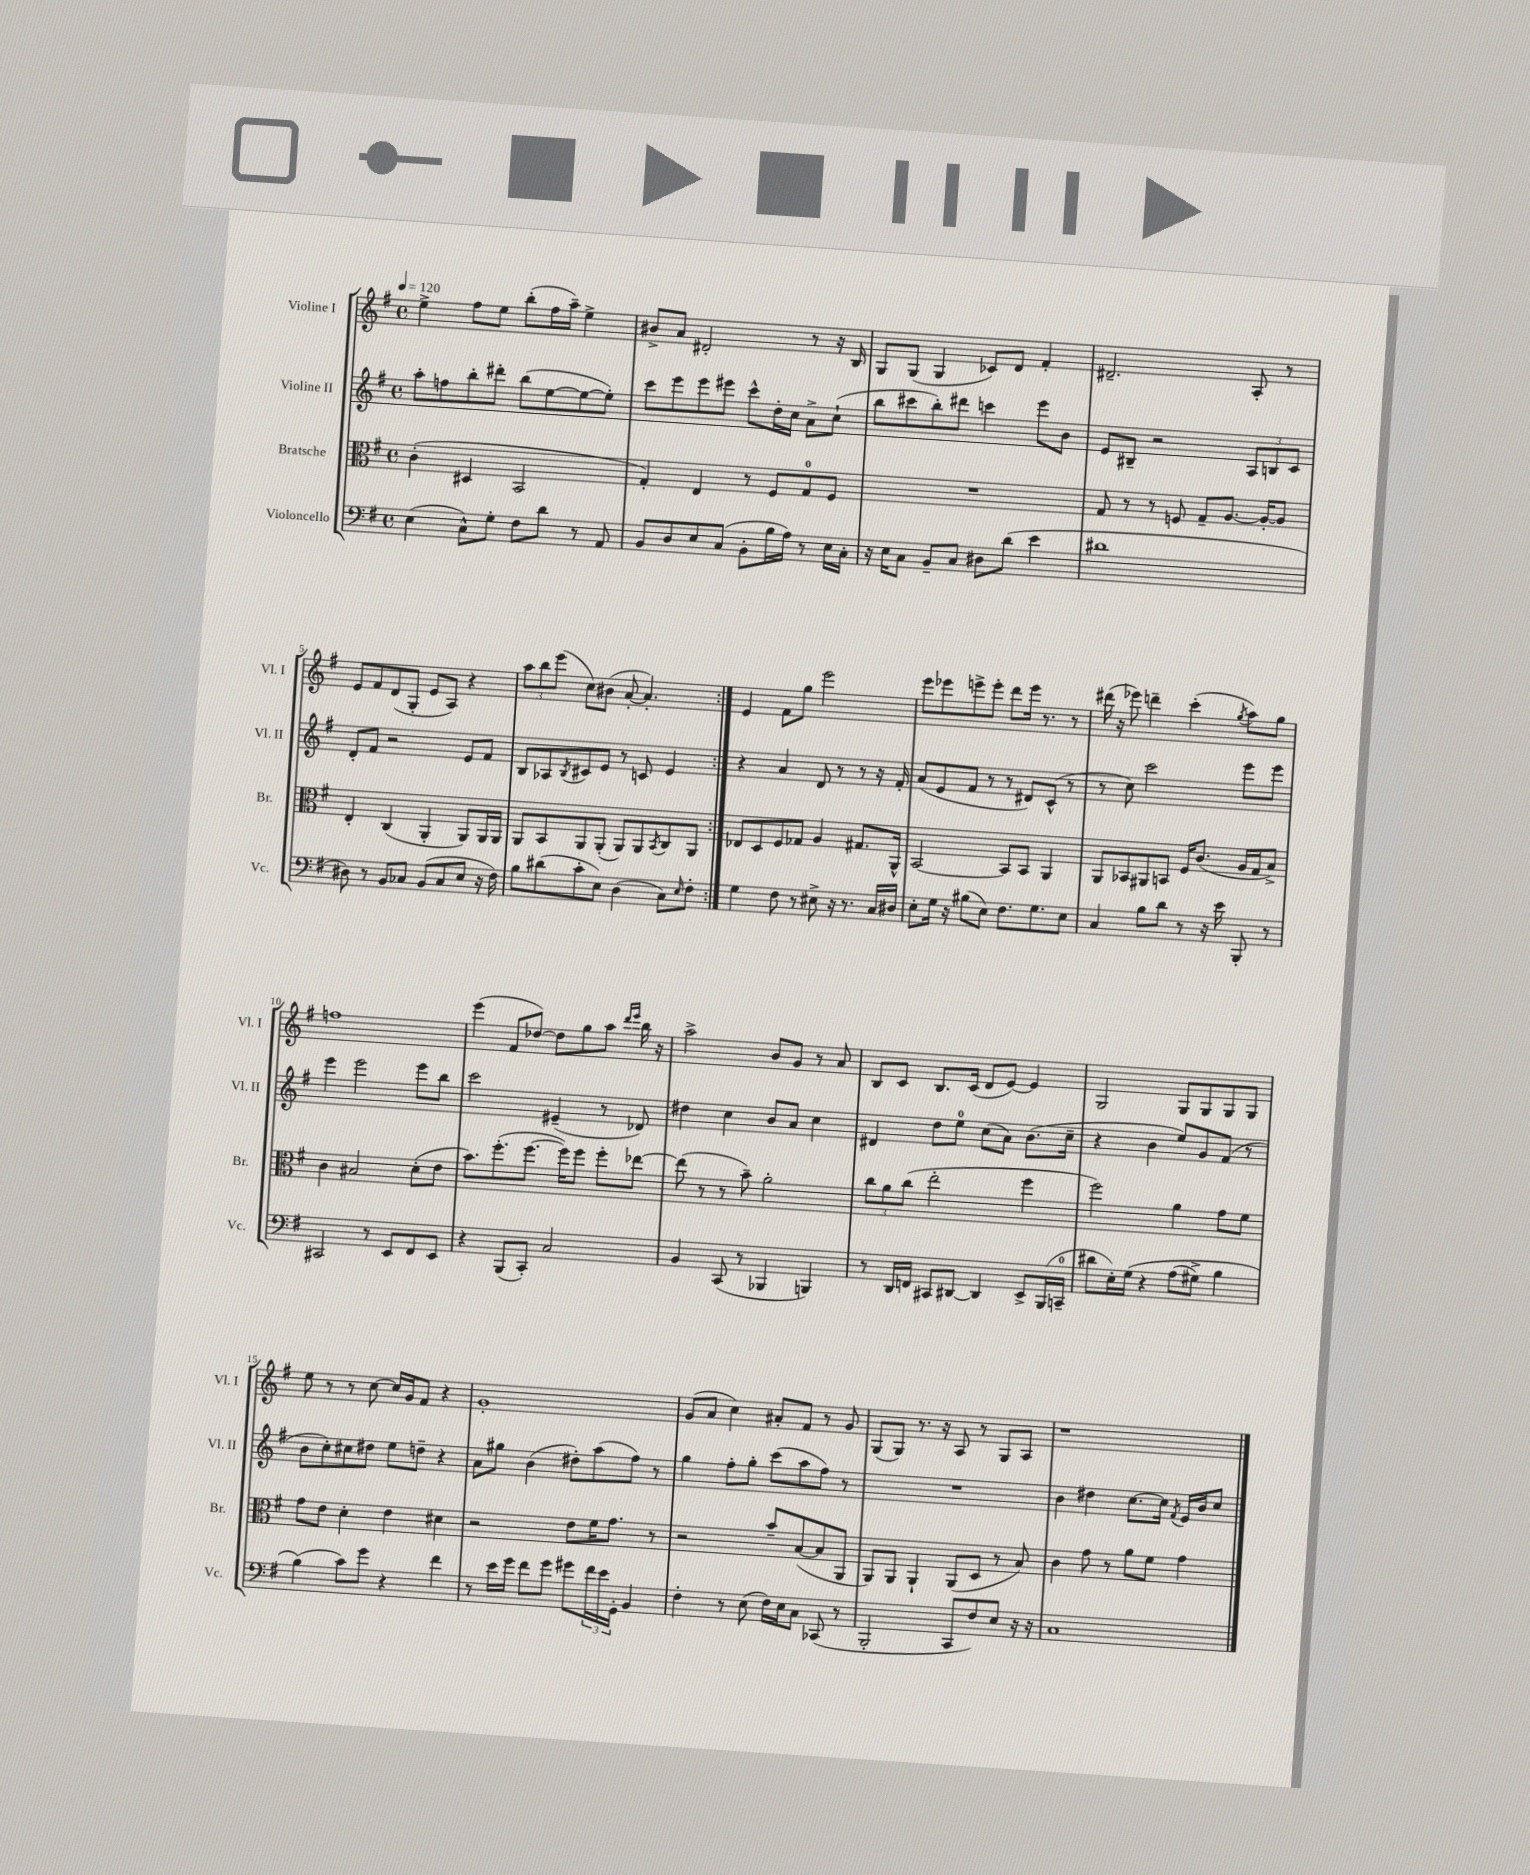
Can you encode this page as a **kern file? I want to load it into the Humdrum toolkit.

**kern	**kern	**kern	**kern
*staff4	*staff3	*staff2	*staff1
*clefF4	*clefC3	*clefG2	*clefG2
*k[f#]	*k[f#]	*k[f#]	*k[f#]
*M4/4	*M4/4	*M4/4	*M4/4
*met(c)	*met(c)	*met(c)	*met(c)
*MM120	*MM120	*MM120	*MM120
(4E	(4c'	8aa'	4ee^
.	.	8ff	.
8C^^)	4D#	8bb'	8ff#
8G'	.	8ddd#'	8ee
8F#	2BB	(8bb	(8bb'
8d	.	[8ee	16ff#
.	.	.	16aa~)
8r	.	8ee_	4ee^
8AA	.	8ee'])	.
=	=	=	=
8BB	4G')	8ccc	8b#^
8D	.	8eee	8a
8E	4E	8eee	2d#'
(8C	.	8eee#	.
8BB'	8r	8ccc^^	.
16B	8F#	16dd'	.
16A)	.	16cc	.
8r	8G	8a^	8r
16E	8F#	(8cc`	16r
16C'	.	.	16B
=	=	=	=
16r	1r	8bb	8G
16E	.	.	.
8C	.	8ccc#	(8G
8BB~	.	8bb')	4G
8C	.	8ddd#	.
8D#	.	4ccc	8c-)
(8d	.	.	8d
4e	.	8eee	4f#'
.	.	8b	.
=	=	=	=
1d#	8G	8e	2.d#~
.	8r	8B#~	.
.	8r	2r	.
.	8F	.	.
.	8G~	.	.
.	[8.A	.	.
.	.	12A	8A'
.	16A'_	.	.
.	.	12B	.
.	8A]	.	8r
.	.	12c	.
=	=	=	=
8D#)	4E'	8d'	8e
8r	.	8f#	8f#
8BB	(4C	2r	(8d
8C-	.	.	8G'
(8BB	4AA'	.	8e
8C-	.	.	8A)
8E	8AA)	8e	4r
16r	16AA	8f#	.
16F#)	16AA	.	.
=	=	=	=
8B	8AA	8B	12aa
.	.	.	12bb
(8d#	8BB	8A-	.
.	.	.	(12eee
.	.	8qB	.
8c'	8AA	8c#	8cc)
8E)	(8AA'	8e	(8b#
(4D	8AA)	8r	[8a'
.	8AA	8c	4.a'])
.	8qBB	.	.
8C)	8C	4e	.
16qqE	.	.	.
8F#'	8AA	.	.
=:|!	=:|!	=:|!	=:|!
4G	8E-	4r	4e
.	8D	.	.
8F#	8F#	4a	8f#
8r	8G-	.	8gg
8E#^	4A	8d	2eee
16r	.	8r	.
8.r	.	.	.
.	8.G#	8r	.
16C	.	16r	.
16D#	16AA^^	16f#'	.
=	=	=	=
8E'	[2BB	(8a	8eee
16G	.	8e	8eee-
16r	.	.	.
(8B#	.	8f#	8eee^
8E)	.	8r	8eee'
8.F#	8BB]	8r	8ddd
.	8BB	8d#)	16eee
8.G	.	.	8.r
.	4AA	(8c^^	.
8E	.	8r	8r
=	=	=	=
4C	8AA	8r	(16ddd#
.	.	.	16r
.	8BB-	8cc)	8eee-)
8B	8AA#	2ccc	4ddd~
8d	8BB	.	.
8r	16F#	.	(4ccc'
.	(8.c	.	.
16r	.	.	.
16e	.	.	.
.	.	.	8qgg
8BBB'	16A	8eee	8aa)
.	16G	.	.
8r	8B^)	8eee	8gg
=	=	=	=
2CC#	4c	4eee	1ff
.	2B#	2eee	.
8r	.	.	.
8EE	.	.	.
8FF#	(8d'	8eee	.
8EE	8e	8bb	.
=	=	=	=
4r	8.b)	2ccc	(4eee
.	(8.ff#'	.	.
(8BBB	.	.	8f#
8CC')	[8.ff#	.	[8dd-)
2C	.	(4e#~	8dd-]
.	16ff#])	.	.
.	8ff#	.	8gg
.	8ff#'	8r	8aa
.	.	.	16qqddd
.	.	.	16qqeee
.	[8ee-	8d-)	16bb
.	.	.	16r
=	=	=	=
4BB	(8ee-]	4dd#	2aa^
.	8r	.	.
(8CC	8r	4cc	.
8r	8b~)	.	.
4BBB-	2a'	8b	8b
.	.	8a	8g
4BBB)	.	4cc	8r
.	.	.	8a
=	=	=	=
8r	12cc	4d#	8B
.	12a	.	.
16DD	.	.	8c
.	(12cc	.	.
16FF	.	.	.
8CC#	2ee'	8dd	8.B
[8DD#	.	8ee	.
.	.	.	(16c
4DD#]	.	(8cc	8d
.	.	8a)	[8e)
8EE^	4ff#	(8.b	4e]
(16BBB	.	.	.
16CC~	.	16cc~	.
=	=	=	=
8d#	2ff#)	4r	2G
16E')	.	.	.
&(16G	.	.	.
4r	.	4b	.
(8A	4a	8ee)	8G
8G#^)	.	8g	8G
4B	8g	(8f#	8G
.	8f#	8r	8G
=	=	=	=
(4B&)	8g	8b	8ee
.	8e	8cc')	8r
8c)	4d'	8cc#	8r
8g	.	8dd#	[8cc
4r	4e	8ee	16cc]
.	.	.	16g
.	.	8dd~	8f#
4f#	4d#	4r	4r
=	=	=	=
8r	2r	8a	1g'
16e	.	8gg#	.
16g	.	.	.
8f#	.	(4b	.
8g	.	.	.
8g#	8e	8dd#')	.
24f#	16f#	(8aa	.
24e	.	.	.
.	8.g	.	.
24GG'	.	.	.
4BB	.	8ff#)	.
.	8r	8r	.
=	=	=	=
4F#'	2r	4gg	(8g
.	.	.	8a
8r	.	8ff#'	4cc)
(8E	.	8gg'	.
16F#)	8b~	(8ccc	8a#'
16E	.	.	.
8C	([8B	8aa	8f#
(8CC-	8B]	8ff#)	8r
8r	8AA	8r	8g
=	=	=	=
2BBB'	8AA)	1r	(8G
.	8AA	.	8G)
.	4AA`	.	8.r
.	.	.	16r
8CC	(8AA	.	8A
8F#)	8D	.	8r
8E	8r	.	8G
16r	8B)	.	8A
16r	.	.	.
=	=	=	=
1C	4c	4b	1r
.	8g	4dd#	.
.	8r	.	.
.	8a	[8.cc	.
.	8f#	.	.
.	.	16cc]	.
.	.	8qf#	.
.	4g	16e	.
.	.	16b	.
.	.	8cc	.
==	==	==	==
*-	*-	*-	*-
